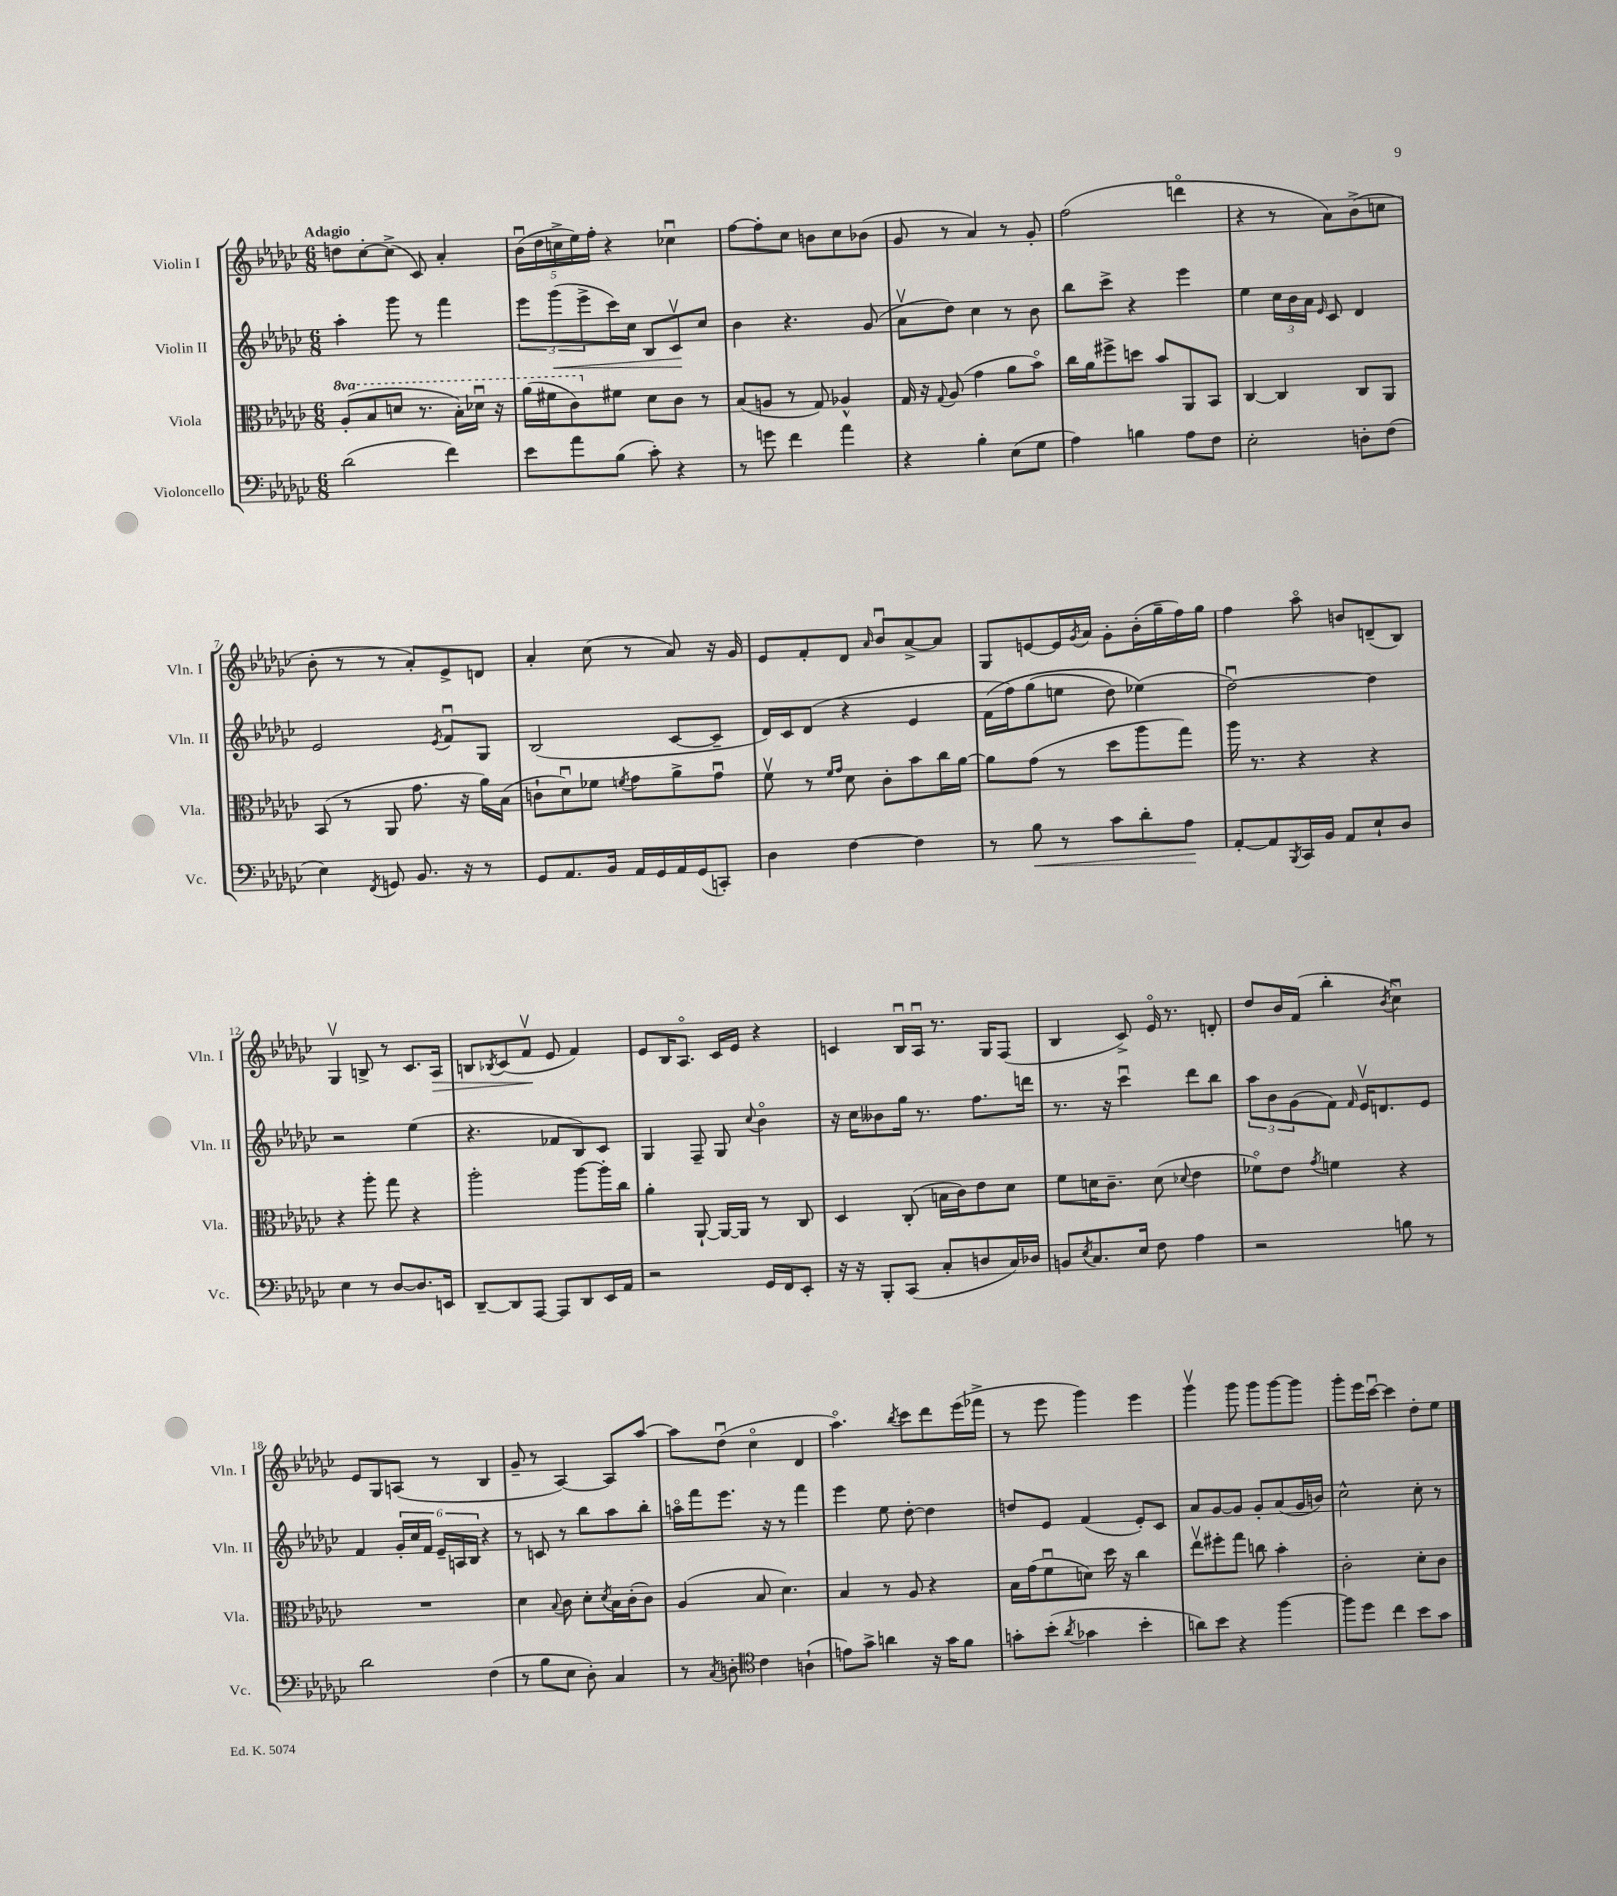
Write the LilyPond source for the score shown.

<<
\new StaffGroup <<
\new Staff = "s0" \with { instrumentName = "Violin I" shortInstrumentName = "Vln. I" } {
    \clef treble \key ges \major \numericTimeSignature \time 6/8 \tempo "Adagio"
    d''8 ces''8~-. ces''8->( ces'8) aes'4-. |
    \tuplet 5/4 { bes'16\downbow( des''16 c''16-> ees''16) f''16-. } r4 ces''4\downbow |
    f''8~ f''8-. ces''8 b'8 ces''8 bes'8( |
    ges'8 r8 aes'4) r8 ges'8-. |
    f''2( d'''4\flageolet |
    r4 r8 aes'8) bes'8->( c''8 |
    bes'8-. r8 r8 aes'8-.) ees'8-> d'8 |
    aes'4-. ces''8( r8 aes'8) r16 ges'16 |
    ees'8 f'8-. des'8 \grace { aes'16 } bes'8\downbow aes'8~-> aes'8 |
    ges8 e'8~ e'16 \acciaccatura { ges'8 } aes'16 ges'8-. bes'16-.( ges''16-- f''16) ges''16 |
    f''4 aes''8\flageolet b'8 d'8--( bes8) |
    ges4\upbow b8-> r8 ces'8. aes16\> |
    b8 \acciaccatura { bes8 } ces'8( f'8\upbow\! ees'8 f'4) |
    ees'8 bes16 aes8.\flageolet ces'16 ees'16 r4 |
    c'4 bes16\downbow aes16\downbow r8. ges16 f8( |
    bes4 ces'8->) ees'16\flageolet r8. d'8-. |
    des''8 bes'16 f'16( bes''4-. \acciaccatura { bes'8 } ces''4\downbow) |
    ees'8 ges8 a8( r8 bes4 |
    ges'8-- r8 aes4~) aes8 aes''8~ |
    aes''8 des''8\downbow( ces''4\flageolet des'4 |
    aes''4.\flageolet) \acciaccatura { bes''8 } ces'''8 des'''8 ees'''16( fes'''16-> |
    r8 ees'''8 ges'''4) ees'''4 |
    ges'''4\upbow ges'''8 ges'''8 ges'''8~ ges'''8 |
    ges'''8-. ees'''16 ces'''16~\downbow ces'''4 des''8-. ees''8 \bar "|." |
}
\new Staff = "s1" \with { instrumentName = "Violin II" shortInstrumentName = "Vln. II" } {
    \clef treble \key ges \major \numericTimeSignature \time 6/8
    aes''4-. ges'''8 r8 f'''4 |
    \tuplet 3/2 { ees'''8 ges'''8\<( ees'''8-> } ces'''16) ces''16 bes8 ces'8\upbow\! ces''8 |
    bes'4 r4. ges'8( |
    aes'8\upbow des''8) ces''4 r8 bes'8 |
    bes''8 ces'''8-> r4 ees'''4 |
    ees''4 \tuplet 3/2 { ces''16 bes'16 aes'16 } \grace { ees'16 } ces'8 des'4 |
    ees'2 \acciaccatura { ees'8 } f'8\downbow ges8 |
    bes2( ces'8~ ces'8-- |
    des'16) ces'16 des'8( r4 ees'4 |
    f'16\( f''16) ges''8( e''8 des''8) ees''4(\) |
    des''2~\downbow) des''4 |
    r2 ees''4( |
    r4. fes'8 bes8) ces'8 |
    ges4 f8-- ges8 \appoggiatura { ces''8 } bes'4\flageolet |
    r16 ces''16 beses'8 ges''16 r8. f''8. d'''16 |
    r8. r16 ces'''4\downbow des'''8 bes''8 |
    \tuplet 3/2 { aes''8 bes'8 ges'8( } f'8) \grace { f'16 } ees'16\upbow d'8. ees'8 |
    f'4 \tuplet 6/4 { ges'16-. ces''16 f'16 ees'16-- a16 bes16 } r4 |
    r8 c'8 r8 bes''8 aes''8 bes''8-. |
    a''16\flageolet f'''16 ees'''8. r16 r8 f'''4 |
    ees'''4 ees''8 des''8~-. des''4 |
    d''8 ees'8 f'4( ees'8-.) ces'8 |
    aes'8 ges'8~ ges'8 ges'8-. aes'8( ges'16 b'16) |
    ces''2-^ ces''8-. r8 \bar "|." |
}
\new Staff = "s2" \with { instrumentName = "Viola" shortInstrumentName = "Vla." } {
    \clef alto \key ges \major \numericTimeSignature \time 6/8 \set Staff.ottavationMarkups = #ottavation-simple-ordinals
    \ottava #1 aes'8-.( bes'8 d''8 r8. bes'16-.) des''16\downbow r16 |
    aes''16( fis''16 ces''8) \ottava #0 fis'8 des'8 ces'8 r8 |
    bes8( a8 r8 ges8) aes4-^ |
    ges16 r16 \appoggiatura { ges8 } aes8( ges'4 aes'8 bes'8\flageolet) |
    ces''16 aes'16 fis''8-> d''8 bes'8 aes,8 bes,8 |
    ces4~ ces4 ces8 aes,8 |
    bes,8( r8 aes,8 ges'8. r16 aes'16) bes16( |
    c'8-! des'8\downbow) fes'8 \acciaccatura { f'8 } ges'8 aes'8-> ges'8\downbow |
    f'8\upbow r8 \grace { f'16 ges'16 } des'8 ces'8-. bes'8 ces''16 aes'16~ |
    aes'8 ges'8( r8 des''8 aes''8 ges''8) |
    aes''16 r8. r4 r4 |
    r4 aes''8-. ges''8 r4 |
    aes''2-. aes''8~ aes''16-. ces''16 |
    aes'4-. aes,8~-! aes,16~ aes,16 r8 ces8 |
    des4 ces8-.( b16 ces'16) ees'8 des'8 |
    f'8 d'16 ces'8.-- d'8( \appoggiatura { des'8 } ees'4 |
    fes'8\flageolet) ees'8 \acciaccatura { ges'8 } f'4 r4 |
    R2. |
    des'4 \appoggiatura { bes8 } ces'8 des'8-. \acciaccatura { des'8 } bes16 ces'16-.( ces'8) |
    aes4( bes8 des'4.) |
    bes4 r8 aes8 r4 |
    bes16 ges'16( f'8\downbow d'8) des''16 r16 ces''4 |
    ees''8\upbow fis''8-. ges''8 c''8 bes'4-. |
    ces'2-. des'8-. ces'8 \bar "|." |
}
\new Staff = "s3" \with { instrumentName = "Violoncello" shortInstrumentName = "Vc." } {
    \clef bass \key ges \major \numericTimeSignature \time 6/8
    des'2( f'4) |
    ees'8 aes'8 bes8( ces'8-.) r4 |
    r8 g'8 f'4 aes'4 |
    r4 bes4-. ees8( ges8 |
    aes4) b4 aes8 f8 |
    ees2-. d8-. f8( |
    ees4) \acciaccatura { f,8 } g,8 bes,8. r16 r8 |
    ges,8 aes,8. bes,16 aes,16 ges,16 aes,16 ges,16( c,8-.) |
    des4 f4~ f4 |
    r8 bes8\< r8 ces'8 des'8-. aes8\! |
    aes,8~-. aes,8 \acciaccatura { bes,,8 } ces,16 bes,16 aes,8 ees8-! des8 |
    ees4 r8 des8~ des8. e,16 |
    des,8~-- des,8 aes,,8~ aes,,8 des,8 ees,16 aes,16 |
    r2 ges,16 f,16 ees,8-. |
    r16 r16 bes,,8-. ces,8( ces8-. d8 ces16) des16 |
    b,8 \acciaccatura { ees8 } ces8. ees16 f8 aes4 |
    r2 b8 r8 |
    des'2 f4( |
    r8 bes8 ees8 des8-.) ces4 |
    r8 \acciaccatura { ces8 } d8-. \clef tenor ces'4 a4-!( |
    e'8) ges'8-> a'4 r16 ges'16 f'8 |
    g'8-. bes'8-.( \acciaccatura { aes'8 } ges'4 bes'4-. |
    a'8) bes'8 r4 f''4~ |
    f''8 des''8 ces''4 bes'8 ges'8 \bar "|." |
}
>>
>>
